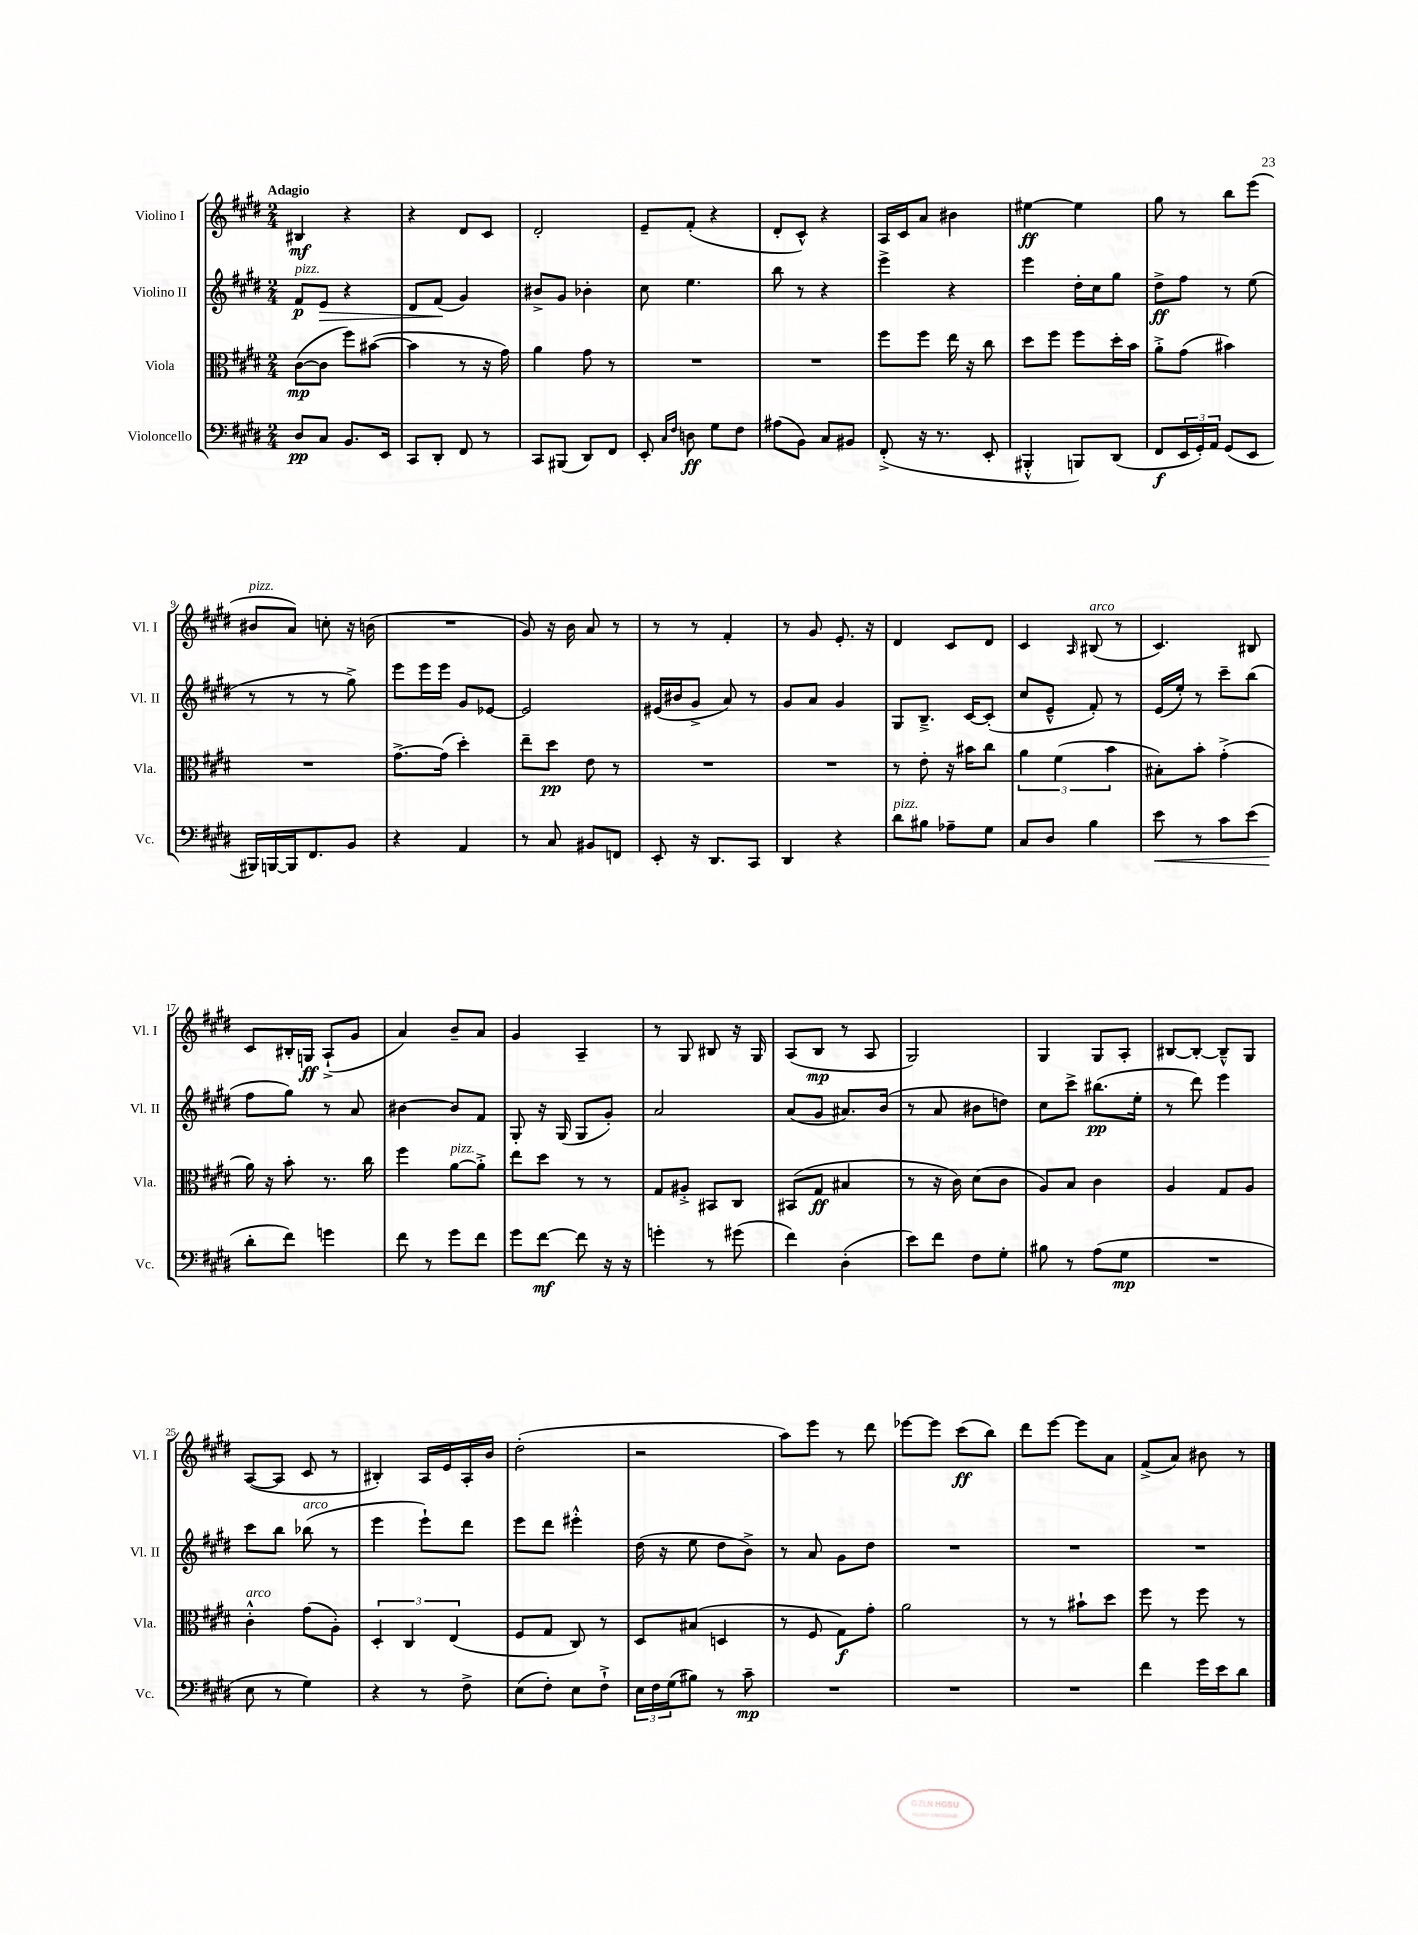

**kern	**dynam	**kern	**dynam	**kern	**dynam	**kern	**dynam
*part4	*part4	*part3	*part3	*part2	*part2	*part1	*part1
*staff4	*staff4	*staff3	*staff3	*staff2	*staff2	*staff1	*staff1
*I"Violoncello	*	*I"Viola	*	*I"Violino II	*	*I"Violino I	*
*I'Vc.	*	*I'Vla.	*	*I'Vl. II	*	*I'Vl. I	*
*clefF4	*	*clefC3	*	*clefG2	*	*clefG2	*
*k[f#c#g#d#]	*	*k[f#c#g#d#]	*	*k[f#c#g#d#]	*	*k[f#c#g#d#]	*
*M2/4	*	*M2/4	*	*M2/4	*	*M2/4	*
=1	=1	=1	=1	=1	=1	=1	=1
!	!	!	!	!	!	!LO:TX:a:B:t=Adagio	!
!	!	!	!	!LO:TX:a:i:t=pizz.	!	!	!
8D#/L	pp	([8c#\L	mp	8f#/L	p	4B#X/	mf
!	!	!	!	!	!LO:HP:b	!	!
8C#/J	.	8c#\J]	.	8e/J	>	.	.
8.BB/L	.	8ff#\L)	.	4r	.	4r	.
.	.	([8b#X\J	.	.	.	.	.
16EE/Jk	.	.	.	.	.	.	.
=2	=2	=2	=2	=2	=2	=2	=2
8CC#/L	.	4b#\]	.	8d#/L	.	4r	.
8DD#'/J	.	.	.	(8f#/J	.	.	.
8FF#/	.	8r	.	4g#/)	]	8d#/L	.
8r	.	16r	.	.	.	8c#/J	.
.	.	16g#\)	.	.	.	.	.
=3	=3	=3	=3	=3	=3	=3	=3
8CC#/L	.	4a\	.	8b#X^/L	.	2d#'/	.
(8BBB#X/J	.	.	.	8g#/J	.	.	.
8DD#/L)	.	8g#\	.	4b-X'\	.	.	.
8FF#/J	.	8r	.	.	.	.	.
=4	=4	=4	=4	=4	=4	=4	=4
8EE'/	.	2r	.	8cc#\	.	8e~/L	.
16qqC#/LL	.	.	.	.	.	.	.
16qqF#/JJ	.	.	.	.	.	.	.
8Dn\	ff	.	.	4.ee\	.	(8f#'/J	.
8G#\L	.	.	.	.	.	4r	.
8F#\J	.	.	.	.	.	.	.
=5	=5	=5	=5	=5	=5	=5	=5
(8A#X\L	.	2r	.	8bb\	.	8d#'/L	.
8BB\J)	.	.	.	8r	.	8c#^^/J)	.
8C#/L	.	.	.	4r	.	4r	.
8BB#X/J	.	.	.	.	.	.	.
=6	=6	=6	=6	=6	=6	=6	=6
(8FF#'^/	.	8ff#\L	.	4eee^\	.	16A/LL	.
.	.	.	.	.	.	16c#/J	.
16r	.	8ff#\J	.	.	.	8a/J	.
8.r	.	.	.	.	.	.	.
.	.	16ee\	.	4r	.	4b#X\	.
.	.	16r	.	.	.	.	.
8EE'/	.	8cc#\	.	.	.	.	.
=7	=7	=7	=7	=7	=7	=7	=7
4BBB#X'^^/	.	8dd#\L	.	4eee\	.	[4ee#X\	ff
.	.	8ff#\J	.	.	.	.	.
8BBBn/L)	.	8ff#\L	.	16dd#'\LL	.	4ee#\]	.
.	.	.	.	16cc#\J	.	.	.
(8DD#/J	.	16dd#'\L	.	8gg#\J	.	.	.
.	.	16b\JJ	.	.	.	.	.
=8	=8	=8	=8	=8	=8	=8	=8
8FF#/L	f	8a'^\L	.	8dd#^\L	ff	8gg#\	.
24EE/L	.	(8g#\J	.	8ff#\J	.	8r	.
24GG#'/)	.	.	.	.	.	.	.
24AA/JJ	.	.	.	.	.	.	.
(8GG#/L	.	4b#X\)	.	8r	.	8bb\L	.
8EE/J	.	.	.	(8ee\	.	(8eee\J	.
!!LO:LB:g=z
=9	=9	=9	=9	=9	=9	=9	=9
!	!	!	!	!	!	!LO:TX:a:i:t=pizz.	!
16BBB#X/LL)	.	2r	.	8r	.	8b#X/L	.
[16BBBn/	.	.	.	.	.	.	.
16BBB/J]	.	.	.	8r	.	8a/J)	.
8.FF#/	.	.	.	.	.	.	.
.	.	.	.	8r	.	8ccn'\	.
8BB/J	.	.	.	8gg#^\)	.	16r	.
.	.	.	.	.	.	(16bn\	.
=10	=10	=10	=10	=10	=10	=10	=10
4r	.	[8.g#^\L	.	8eee\L	.	2r	.
.	.	.	.	16eee\L	.	.	.
.	.	(16g#\Jk]	.	16eee\JJ	.	.	.
4AA/	.	4dd#'\)	.	8g#/L	.	.	.
.	.	.	.	[8e-X/J	.	.	.
=11	=11	=11	=11	=11	=11	=11	=11
8r	.	8ee~\L	.	2e-/]	.	8g#/)	.
8C#/	.	8dd#\J	pp	.	.	16r	.
.	.	.	.	.	.	16b\	.
8BB#X/L	.	8e\	.	.	.	8a/	.
8FFn/J	.	8r	.	.	.	8r	.
=12	=12	=12	=12	=12	=12	=12	=12
8EE'/	.	2r	.	(16e#X/LL	.	8r	.
.	.	.	.	16b#X/J	.	.	.
16r	.	.	.	8g#^/J	.	8r	.
8.DD#/L	.	.	.	.	.	.	.
.	.	.	.	8a/)	.	4f#'/	.
8CC#/J	.	.	.	8r	.	.	.
=13	=13	=13	=13	=13	=13	=13	=13
4DD#/	.	2r	.	8g#/L	.	8r	.
.	.	.	.	8a/J	.	8g#/	.
4r	.	.	.	4g#/	.	8.e'/	.
.	.	.	.	.	.	16r	.
=14	=14	=14	=14	=14	=14	=14	=14
!LO:TX:a:i:t=pizz.	!	!	!	!	!	!	!
8d#\L	.	8r	.	8G#/L	.	4d#/	.
8B#X\J	.	8e'\	.	8.B~^/J	.	.	.
8A-X~\L	.	16r	.	.	.	8c#/L	.
.	.	16b#X\KL	.	[16c#/KL	.	.	.
8G#\J	.	8cc#\J	.	(8c#'/J]	.	8d#/J	.
=15	=15	=15	=15	=15	=15	=15	=15
8C#/L	.	6a\	.	8cc#/L	.	4c#/	.
8D#/J	.	.	.	8e~^^/J	.	.	.
.	.	(6f#\	.	.	.	.	.
.	.	.	.	.	.	16qqA/	.
!	!	!	!	!	!	!LO:TX:a:i:t=arco	!
4B\	.	.	.	8f#'/)	.	(8B#X/	.
.	.	6b\	.	.	.	.	.
.	.	.	.	8r	.	8r	.
=16	=16	=16	=16	=16	=16	=16	=16
!	!LO:HP:b	!	!	!	!	!	!
8e\	<	8B#X'\L)	.	(16e/LL	.	4.c#/)	.
.	.	.	.	16ee'/JJ)	.	.	.
8r	.	8b'\J	.	8r	.	.	.
8c#\L	.	(4g#'^\	.	8ccc#~\L	.	.	.
(8e\J	.	.	.	(8bb\J	.	8B#X/	.
!!LO:LB:g=z
=17	=17	=17	=17	=17	=17	=17	=17
8d#'\L	.	16a\)	.	8ff#\L	.	8c#/L	.
.	.	16r	.	.	.	.	.
8f#\J)	[	8b'\	.	8gg#\J)	.	16B#X'/L	.
.	.	.	.	.	.	16Gn/JJ	ff
4gn\	.	8.r	.	8r	.	(8A`^/L	.
.	.	.	.	8a/	.	8g#/J	.
.	.	16cc#\	.	.	.	.	.
=18	=18	=18	=18	=18	=18	=18	=18
8f#\	.	4ff#\	.	[4b#X\	.	4a/)	.
8r	.	.	.	.	.	.	.
!	!	!LO:TX:a:i:t=pizz.	!	!	!	!	!
8g#\L	.	[8a\L	.	8b#/L]	.	8b~/L	.
8f#\J	.	8a'^\J]	.	8f#/J	.	8a/J	.
=19	=19	=19	=19	=19	=19	=19	=19
8g#\L	.	8ee\L	.	8G#'/	.	4g#/	.
[8f#\J	mf	8dd#\J	.	16r	.	.	.
.	.	.	.	(16G#/	.	.	.
8f#\]	.	8r	.	8G#/L	.	4A~/	.
16r	.	8r	.	8g#'/J)	.	.	.
16r	.	.	.	.	.	.	.
=20	=20	=20	=20	=20	=20	=20	=20
4gn'\	.	8G#/L	.	2a/	.	8r	.
.	.	8A#X'^/J	.	.	.	8G#/	.
8r	.	8BB#X/L	.	.	.	8B#X/	.
(8g#X\	.	8C#/J	.	.	.	16r	.
.	.	.	.	.	.	16G#/	.
=21	=21	=21	=21	=21	=21	=21	=21
4f#\)	.	(8BB#X/L	.	(8a/L	.	(8A/L	.
.	.	8G#/J	ff	8g#/J	.	8B/J	mp
(4D#'\	.	4B#X/	.	8.a#X/L)	.	8r	.
.	.	.	.	.	.	8A/	.
.	.	.	.	(16b/Jk	.	.	.
=22	=22	=22	=22	=22	=22	=22	=22
8e\L)	.	8r	.	8r	.	2G#/)	.
8f#\J	.	16r	.	8a/	.	.	.
.	.	16c#\)	.	.	.	.	.
8F#\L	.	(8d#\L	.	8b#X\L	.	.	.
8G#'\J	.	8c#\J	.	8ddn\J)	.	.	.
=23	=23	=23	=23	=23	=23	=23	=23
8B#X\	.	8A/L)	.	8cc#\L	.	4G#/	.
8r	.	8B/J	.	8ccc#^\J	.	.	.
(8A\L	.	4c#\	.	(8.bb#X\L	pp	8G#/L	.
8G#\J	mp	.	.	.	.	8A'/J	.
.	.	.	.	16ee'\Jk	.	.	.
=24	=24	=24	=24	=24	=24	=24	=24
2r	.	4A/	.	8r	.	[8B#X/L	.
.	.	.	.	8ddd#\)	.	8B#'/J_	.
.	.	8G#/L	.	4eee\	.	8B#~^^/L]	.
.	.	8A/J	.	.	.	8G#/J	.
!!LO:LB:g=z
=25	=25	=25	=25	=25	=25	=25	=25
!	!	!LO:TX:a:i:t=arco	!	!	!	!	!
8E\	.	4c#'^^\	.	8ccc#\L	.	([8A/L	.
8r	.	.	.	8bb\J	.	8A/J]	.
!	!	!	!	!LO:TX:a:i:t=arco	!	!	!
4G#\)	.	(8g#\L	.	(8bb-X\	.	8c#/	.
.	.	8A'\J)	.	8r	.	8r	.
=26	=26	=26	=26	=26	=26	=26	=26
4r	.	6D#'/	.	4eee\	.	4B#X'/)	.
.	.	6C#/	.	.	.	.	.
8r	.	.	.	8eee`\L)	.	16A/LL	.
.	.	.	.	.	.	16e/	.
.	.	(6E/	.	.	.	.	.
8F#^\	.	.	.	8ddd#\J	.	16A'/	.
.	.	.	.	.	.	16b/JJ	.
=27	=27	=27	=27	=27	=27	=27	=27
(8E\L	.	8F#/L	.	8eee\L	.	(2dd#'\	.
8F#'\J)	.	8G#/J	.	8ddd#\J	.	.	.
8E\L	.	8C#/)	.	4eee#X'^^\	.	.	.
8F#`^\J	.	8r	.	.	.	.	.
=28	=28	=28	=28	=28	=28	=28	=28
24E\LL	.	8D#/L	.	(16dd#\	.	2r	.
24F#\	.	.	.	.	.	.	.
.	.	.	.	16r	.	.	.
(24G#\J	.	.	.	.	.	.	.
8B#X\J)	.	(8B#X/J	.	8ee\	.	.	.
8r	.	4Dn/	.	8dd#\L	.	.	.
8c#~\	mp	.	.	8b^\J)	.	.	.
=29	=29	=29	=29	=29	=29	=29	=29
2r	.	8r	.	8r	.	8aa\L)	.
.	.	8F#/	.	8a/	.	8eee\J	.
.	.	8G#\L)	f	8g#\L	.	8r	.
.	.	8g#'\J	.	8dd#\J	.	8ddd#\	.
=30	=30	=30	=30	=30	=30	=30	=30
2r	.	2a\	.	2r	.	[8eee-X\L	.
.	.	.	.	.	.	8eee-\J]	.
.	.	.	.	.	.	(8ccc#\L	ff
.	.	.	.	.	.	8bb\J)	.
=31	=31	=31	=31	=31	=31	=31	=31
2r	.	8r	.	2r	.	8ddd#\L	.
.	.	8r	.	.	.	[8eee\J	.
.	.	8b#X`\L	.	.	.	8eee\L]	.
.	.	8dd#\J	.	.	.	8a\J	.
=32	=32	=32	=32	=32	=32	=32	=32
4f#\	.	8ff#\	.	2r	.	(8f#^/L	.
.	.	8r	.	.	.	8a/J)	.
16g#\LL	.	8ff#\	.	.	.	8b#X\	.
16e\J	.	.	.	.	.	.	.
8d#\J	.	8r	.	.	.	8r	.
==	==	==	==	==	==	==	==
*-	*-	*-	*-	*-	*-	*-	*-
